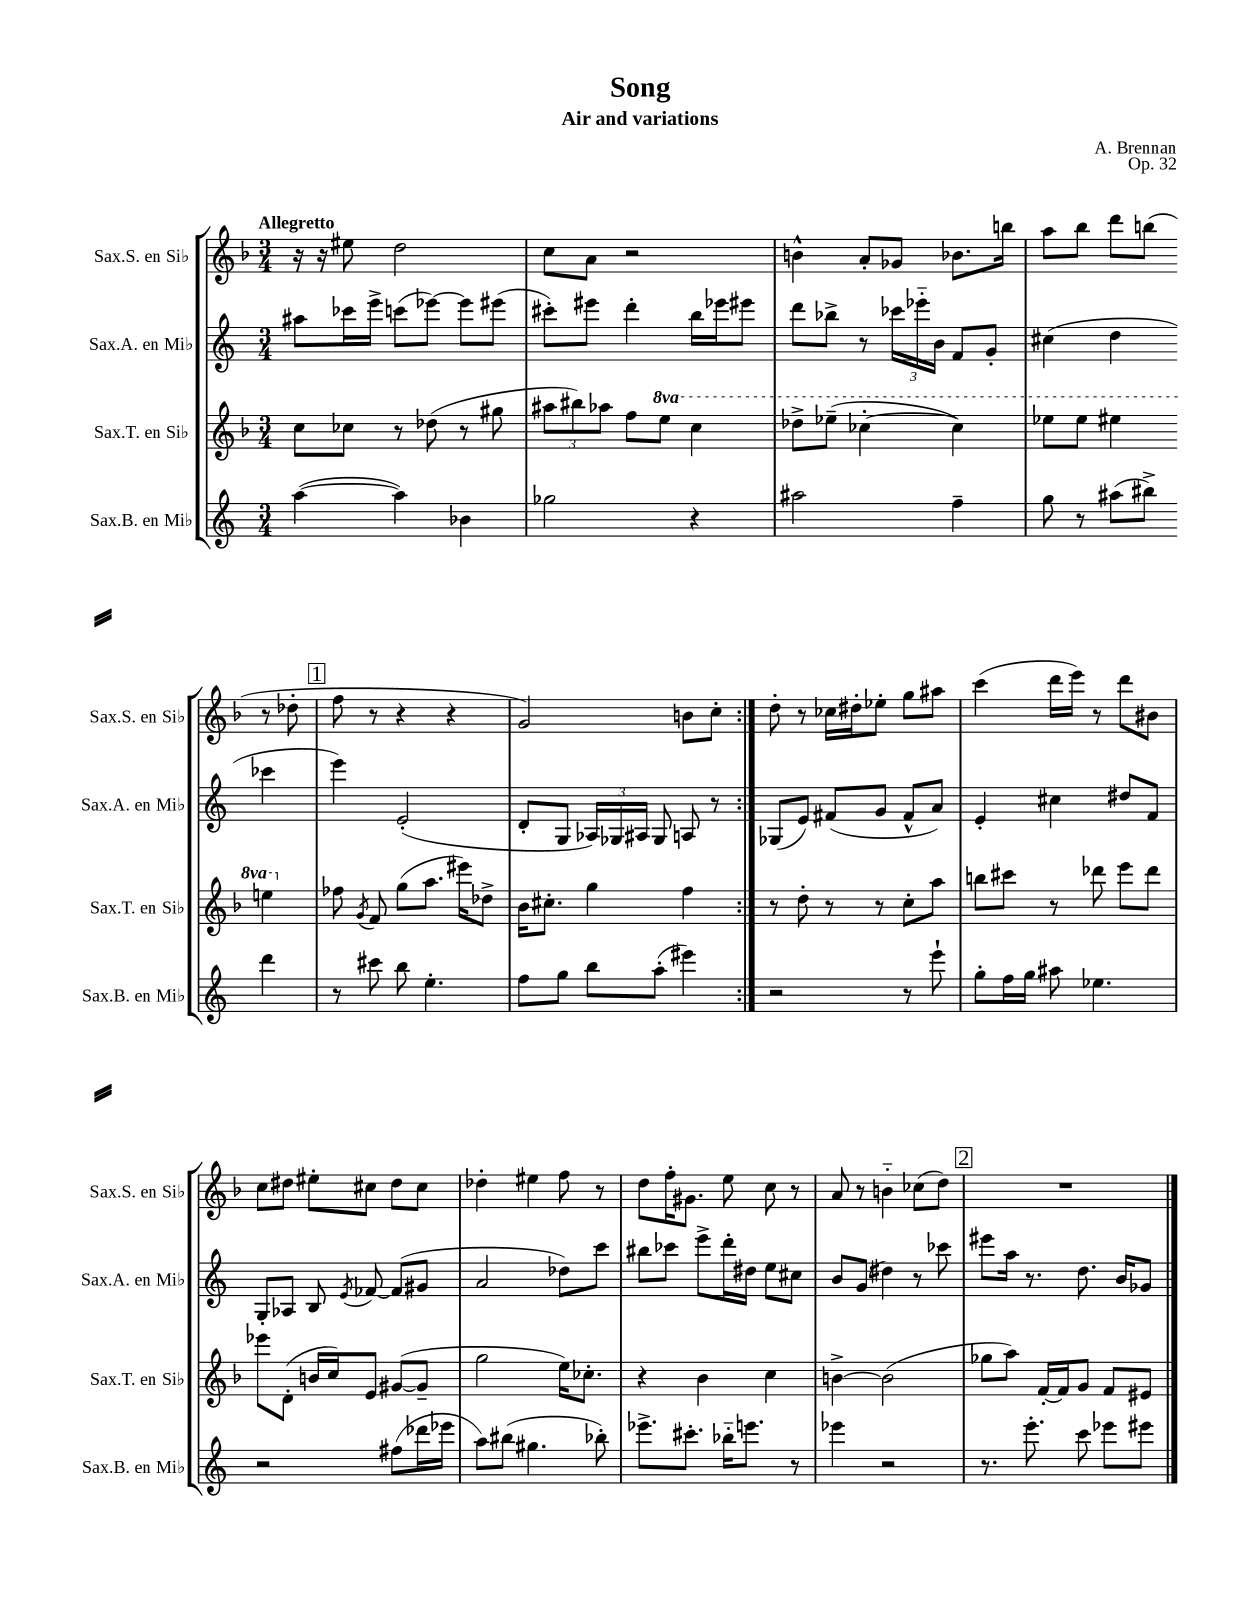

**kern	**kern	**kern	**kern
*staff4	*staff3	*staff2	*staff1
*clefG2	*clefG2	*clefG2	*clefG2
*k[]	*k[b-]	*k[]	*k[b-]
*M3/4	*M3/4	*M3/4	*M3/4
([4aa	8cc	8aa#	16r
.	.	.	16r
.	8cc-	16ccc-	8ee#
.	.	16eee^	.
4aa])	8r	(8ccc	2dd
.	(8dd-	[8eee-)	.
4b-	8r	8eee-]	.
.	8gg#	(8eee#	.
=	=	=	=
2gg-	12aa#	8ccc#')	8cc
.	12bb#)	.	.
.	.	8eee#	8a
.	12aa-	.	.
.	8ff	4ddd'	2r
.	8eee	.	.
4r	4ccc	16bb	.
.	.	16eee-	.
.	.	8eee#	.
=	=	=	=
2aa#	8ddd-^	8ddd	4b^^
.	(8eee-~	8bb-^	.
.	[4ccc-'	8r	8a'
.	.	24ccc-	8g-
.	.	24eee-'~	.
.	.	24b	.
4ff~	4ccc-])	8f	8.b-
.	.	8g'	.
.	.	.	16bb
=	=	=	=
8gg	8eee-	(4cc#	8aa
8r	8eee-	.	8bb-
(8aa#	4eee#	4dd	8ddd
8bb#^)	.	.	(8bb
4ddd	4eee	4ccc-	8r
.	.	.	8dd-'
=	=	=	=
8r	8ff-	4eee)	8ff
.	8qg	.	.
8ccc#	8f	.	8r
8bb	(8gg	(2e'	4r
4.ee'	8.aa	.	.
.	.	.	4r
.	16eee#)	.	.
.	8dd-^	.	.
=	=	=	=
8ff	16b-	8d'	2g)
.	8.cc#'	.	.
8gg	.	8G	.
8bb	4gg	24A-)	.
.	.	24G-	.
.	.	24A#	.
(8aa'	.	8G-	.
4eee#)	4ff	8A	8b
.	.	8r	8cc'
=:|!	=:|!	=:|!	=:|!
2r	8r	(8G-	8dd'
.	8dd'	8e)	8r
.	8r	(8f#	16cc-
.	.	.	16dd#'
.	8r	8g	8ee-'
8r	8cc'	8f#^^	8gg
8eee`	8aa	8a)	8aa#
=	=	=	=
8gg'	8bb	4e'	(4ccc
16ff	8ccc#	.	.
16gg	.	.	.
8aa#	8r	4cc#	16ddd
.	.	.	16eee)
4.ee-	8ddd-	.	8r
.	8eee	8dd#	8ddd
.	8ddd-	8f	8b#
=	=	=	=
2r	8eee-	8G'	8cc
.	(8d'	8A-	8dd#
.	16b	8B	8ee#'
.	16cc)	.	.
.	.	8qe	.
.	8e	[8f-	8cc#
(8ff#	([8g#	(8f-]	8dd#
16ddd-	8g#~]	8g#	8cc#
16eee-	.	.	.
=	=	=	=
8aa)	2gg	2a	4dd-'
(8bb#	.	.	.
4.gg#	.	.	4ee#
.	16ee)	8dd-)	8ff
.	8.cc-'	.	.
8bb-')	.	8ccc	8r
=	=	=	=
8.eee-^	4r	8bb#	8dd
.	.	8ccc-	16ff'
8.ccc#'	.	.	8.g#
.	4b-	8eee^	.
16bb-'~	.	16ddd'	8ee
8.eee	.	16dd#	.
.	4cc	8ee	8cc
8r	.	8cc#	8r
=	=	=	=
4eee-	[4b^	8b	8a
.	.	(8g	8r
2r	(2b]	4dd#)	4b'~
.	.	8r	(8cc-
.	.	8ccc-	8dd)
=	=	=	=
8.r	8gg-	8eee#	2.r
.	8aa)	16aa	.
8.eee'	.	8.r	.
.	[16f'	.	.
.	16f]	.	.
8ccc	8g	8.dd	.
8eee-	8f	.	.
.	.	16b	.
8eee#	8e#	8g-	.
==	==	==	==
*-	*-	*-	*-
